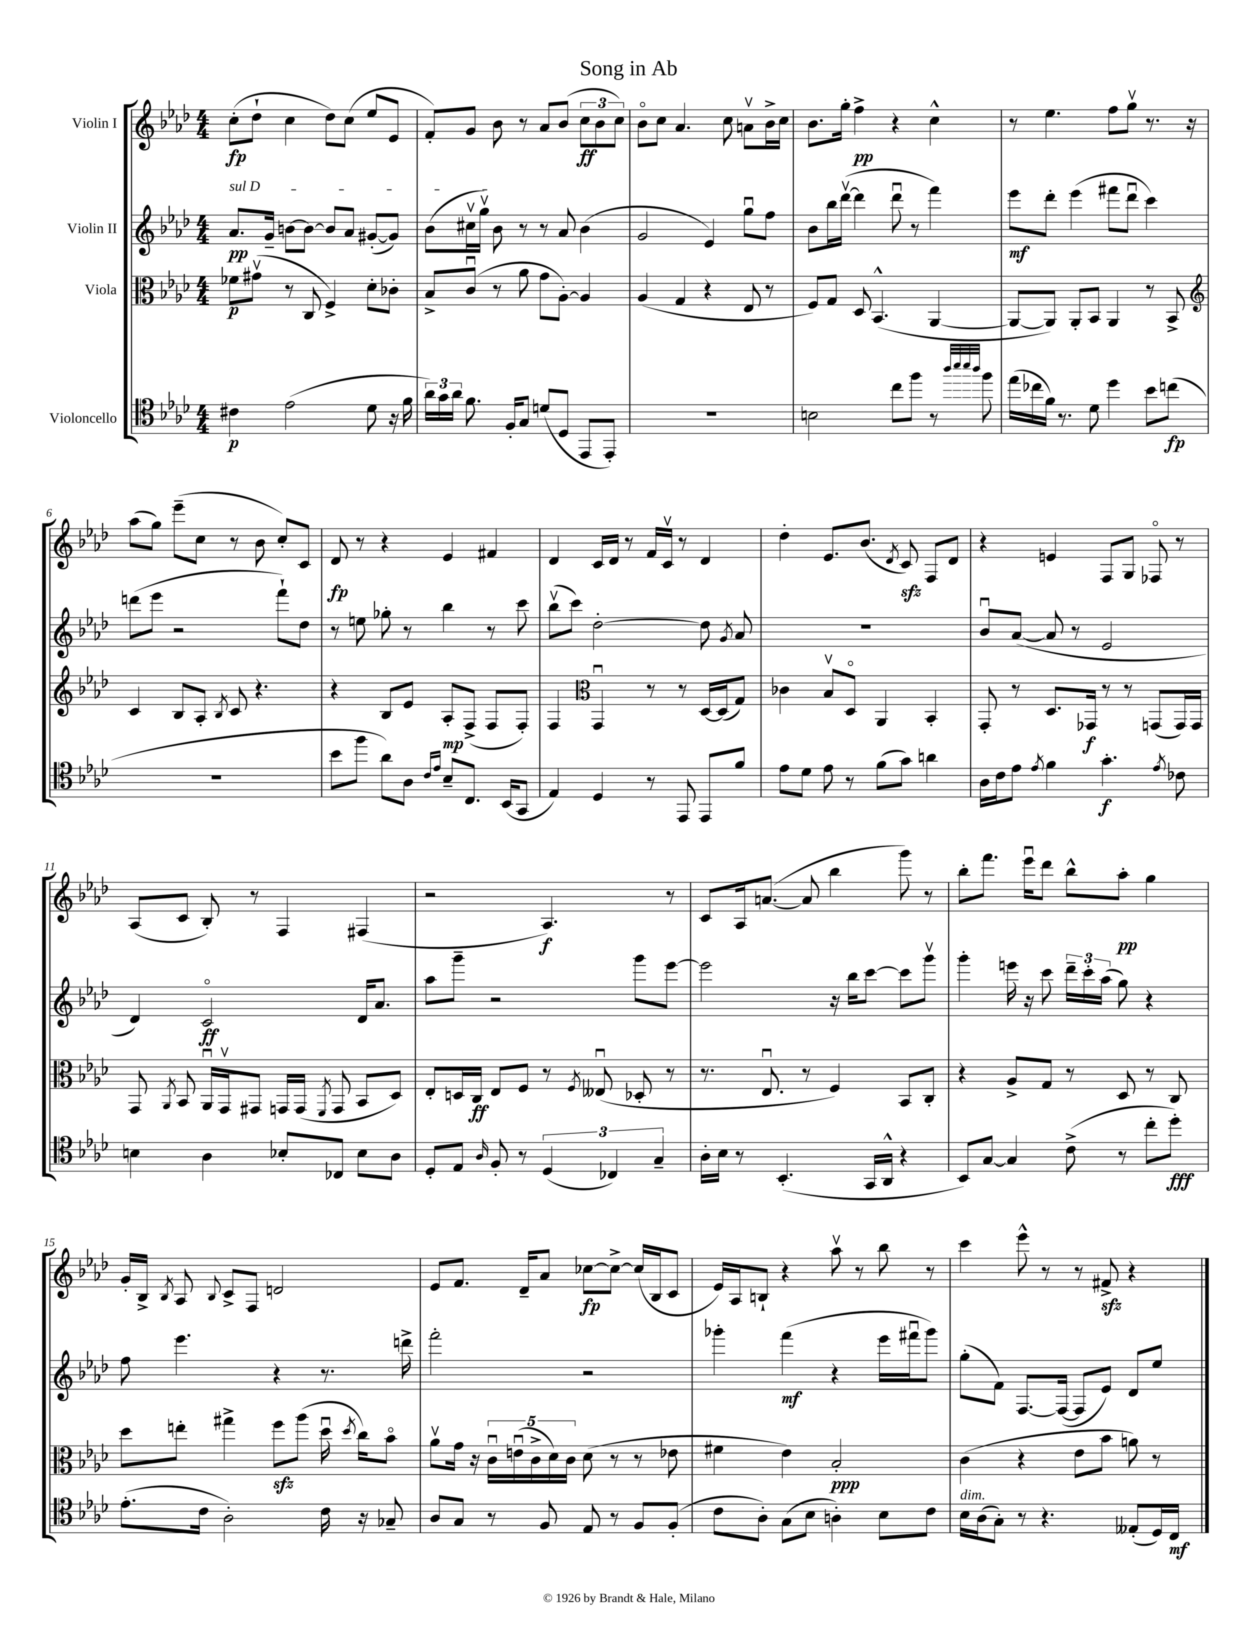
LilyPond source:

\header { title = "Song in Ab" }
<<
\new StaffGroup <<
\new Staff = "s0" \with { instrumentName = "Violin I" } {
    \clef treble \key aes \major \numericTimeSignature \time 4/4
    \autoBeamOff c''8[-.\fp( des''8]-! c''4 des''8[) c''8]( ees''8[ ees'8] |
    f'8[-.) g'8] bes'8 r8 aes'8[ bes'8]( \tuplet 3/2 { c''8[\ff bes'8 c''8]) } |
    bes'8[\flageolet c''8] aes'4. c''8 a'8[\upbow bes'16-> c''16] |
    bes'8.[ g''16]-. f''4->\pp r4 c''4-^ |
    r8 ees''4. f''8[ g''8]\upbow r8. r16 |
    aes''8[( g''8]) ees'''8[--( c''8] r8 bes'8 c''8[-.) c'8] |
    des'8\fp r8 r4 ees'4 fis'4 |
    des'4 c'16[ des'16] r8 f'16[ c'16]\upbow r8 des'4 |
    des''4-. ees'8.[ bes'8.]( \acciaccatura { des'8 } c'8\sfz) f8[ des'8] |
    r4 e'4 f8[ g8] fes8\flageolet r8 |
    aes8[( c'8] bes8-.) r8 f4 fis4( |
    r2 aes4.\f) r8 |
    c'8[ aes16 a'8.]~( a'8 bes''4 g'''8) r8 |
    bes''8[-. f'''8.] ees'''16[\downbow des'''8] bes''8[-^ aes''8]-.\pp g''4 |
    g'16[-. bes16]-> \acciaccatura { bes8 } aes8 \appoggiatura { bes8 } c'8[-> f8] d'2 |
    ees'8[ f'8.] des'16[-- aes'8] ces''8[~\fp ces''8]~-> ces''16[( bes16 c'8] |
    ees'16[) aes16 b8]-! r4 aes''8\upbow r8 bes''8 r8 |
    c'''4 ees'''8-^ r8 r8 fis'8->\sfz r4 \bar "|." |
}
\new Staff = "s1" \with { instrumentName = "Violin II" } {
    \clef treble \key aes \major \numericTimeSignature \time 4/4
    \autoBeamOff \once \override TextSpanner.bound-details.left.text = \markup { \italic "sul D" } aes'8.[\pp\startTextSpan g'16]-- b'8[~ b'8]~ b'8[ aes'8] gis'8[~-.( gis'8]) |
    bes'8[( cis''16\upbow g''16]\upbow) bes'8\stopTextSpan r8 r8 aes'8 bes'4( |
    g'2 ees'4) g''8[\downbow f''8] |
    bes'8[ bes''16 des'''16]~\upbow( des'''4 des'''8\downbow r8 f'''4) |
    ees'''8[\mf des'''8]-. ees'''4( fis'''8[ des'''8]\downbow c'''4) |
    d'''8[( ees'''8] r2 f'''8[-!) des''8] |
    r8 e''8 ges''8-. r8 bes''4 r8 c'''8 |
    bes''8[\upbow( c'''8]) des''2~-. des''8 \acciaccatura { g'8 } aes'8 |
    R1 |
    bes'8[\downbow aes'8]~( aes'8 r8 ees'2 |
    des'4) c'2\flageolet\ff des'16[ aes'8.] |
    aes''8[ g'''8]-- r2 g'''8[ ees'''8]~ |
    ees'''2 r16 bes''16[ c'''8]~ c'''8[ g'''8]\upbow |
    g'''4-. e'''16 r16 c'''8 \tuplet 3/2 { des'''16[-- c'''16-. aes''16]( } g''8) r4 |
    f''8 ees'''4. r4 r8. d'''16-> |
    f'''2-. r2 |
    ges'''4-. f'''4\mf( r4 ees'''16[ fis'''16\downbow ges'''8]) |
    g''8[-.( f'8]) f8.[~ f16]~( f8[ ees'8]) des'8[ ees''8] \bar "|." |
}
\new Staff = "s2" \with { instrumentName = "Viola" } {
    \clef alto \key aes \major \numericTimeSignature \time 4/4
    \autoBeamOff fes'8[\p gis'8]\upbow( r8 c8 f4->) des'8[-. ces'8]-. |
    bes8[-> c'8]\downbow( r8 aes'8 g'8[ aes8]~-.) aes4 |
    aes4( g4 r4 ees8 r8 |
    f8[) g8] des8 bes,4.-^( aes,4~ |
    aes,8[~ aes,8]) aes,8[-. bes,8] aes,4 r8 bes,8-> |
    \clef treble c'4 bes8[ aes8]-. \acciaccatura { bes8 } c'8 r4. |
    r4 bes8[ ees'8] aes8[-.\mp f8]->( f8[ f8]-.) |
    f4 \clef alto g,4\downbow r8 r8 des16[~ des16( g8]) |
    ces'4 bes8[\upbow des8]\flageolet aes,4 bes,4-. |
    g,8-. r8 des8.[ ges,16]\f r8 r8 g,8[( g,16) g,16] |
    g,8 \acciaccatura { aes,8 } bes,8 aes,16[\downbow g,16\upbow gis,8] g,16[ g,16]( \acciaccatura { f,8 } g,8 bes,8[ des8]) |
    ees8[-. d16 c16]\ff ees8[ f8] r8 \acciaccatura { f8 } eeses8\downbow( des8-. r8 |
    r8. ees8.\downbow r8 f4) bes,8[ c8]-. |
    r4 aes8[-> g8] r8 des8 r8 c8 |
    des''8[ e''8]-. gis''4-> f''8[\sfz aes''8]( des''16\downbow \acciaccatura { des''8 } c''16[) bes'8]\flageolet |
    aes'8[\upbow g'16] r16 \tuplet 5/4 { c'16[\downbow e'16\downbow( c'16-> des'16) c'16] } des'8( r8 r8 ees'8 |
    fis'4 ees'4) bes2-.\ppp |
    c'4( r4 ees'8[ bes'8] a'8) r8 \bar "|." |
}
\new Staff = "s3" \with { instrumentName = "Violoncello" } {
    \clef tenor \key aes \major \numericTimeSignature \time 4/4
    \autoBeamOff cis'4\p ees'2( des'8 r16 f'16 |
    \tuplet 3/2 { aes'16[) g'16 aes'16] } f'8. f16[-. g8] d'8[( des8] ees,8[ ees,8]-.) |
    R1 |
    b2 c''8[ f''8] r8 \grace { aes''32[ bes''32 bes''32 aes''32] } f''8 |
    ees''16[( ces''16 f'16]) r8. des'8 des''4 bes'8[ c''8]\fp( |
    R1 |
    bes'8[ f''8] aes'8[) aes8] \grace { c'16[ ees'16] } bes8[-- c8.] bes,16[( g,8] |
    ees4) des4 r8 ees,8 ees,8[ f'8] |
    ees'8[ des'8] ees'8 r8 f'8[( g'8]) a'4 |
    aes16[ c'16 ees'8] \acciaccatura { ees'8 } f'4 g'4.-.\f \acciaccatura { ees'8 } ces'8 |
    b4 aes4 bes8[-. ces8] bes8[ aes8] |
    des8[-. ees8] \grace { aes16 } f8-. r8 \tuplet 3/2 { des4( ces4) g4-- } |
    aes16[-. bes16] r8 bes,4.-.( g,16[ aes,16]-^ r4 |
    bes,8[) g8]~ g4 c'8->( r8 c''8[-. des''8]-.\fff) |
    ees'8.[-.( c'16] aes2-.) c'16 r16 ges8-- |
    aes8[ g8] r8 f8 ees8 r8 f8[ f8]-.( |
    c'8[ aes8]-.) g8[( bes8] a4-.) bes8[ c'8] |
    bes16[^\markup { \italic "dim." } aes16( g8]-.) r8 r4. eeses8[-.( des16) c16]\mf \bar "|." |
}
>>
>>
